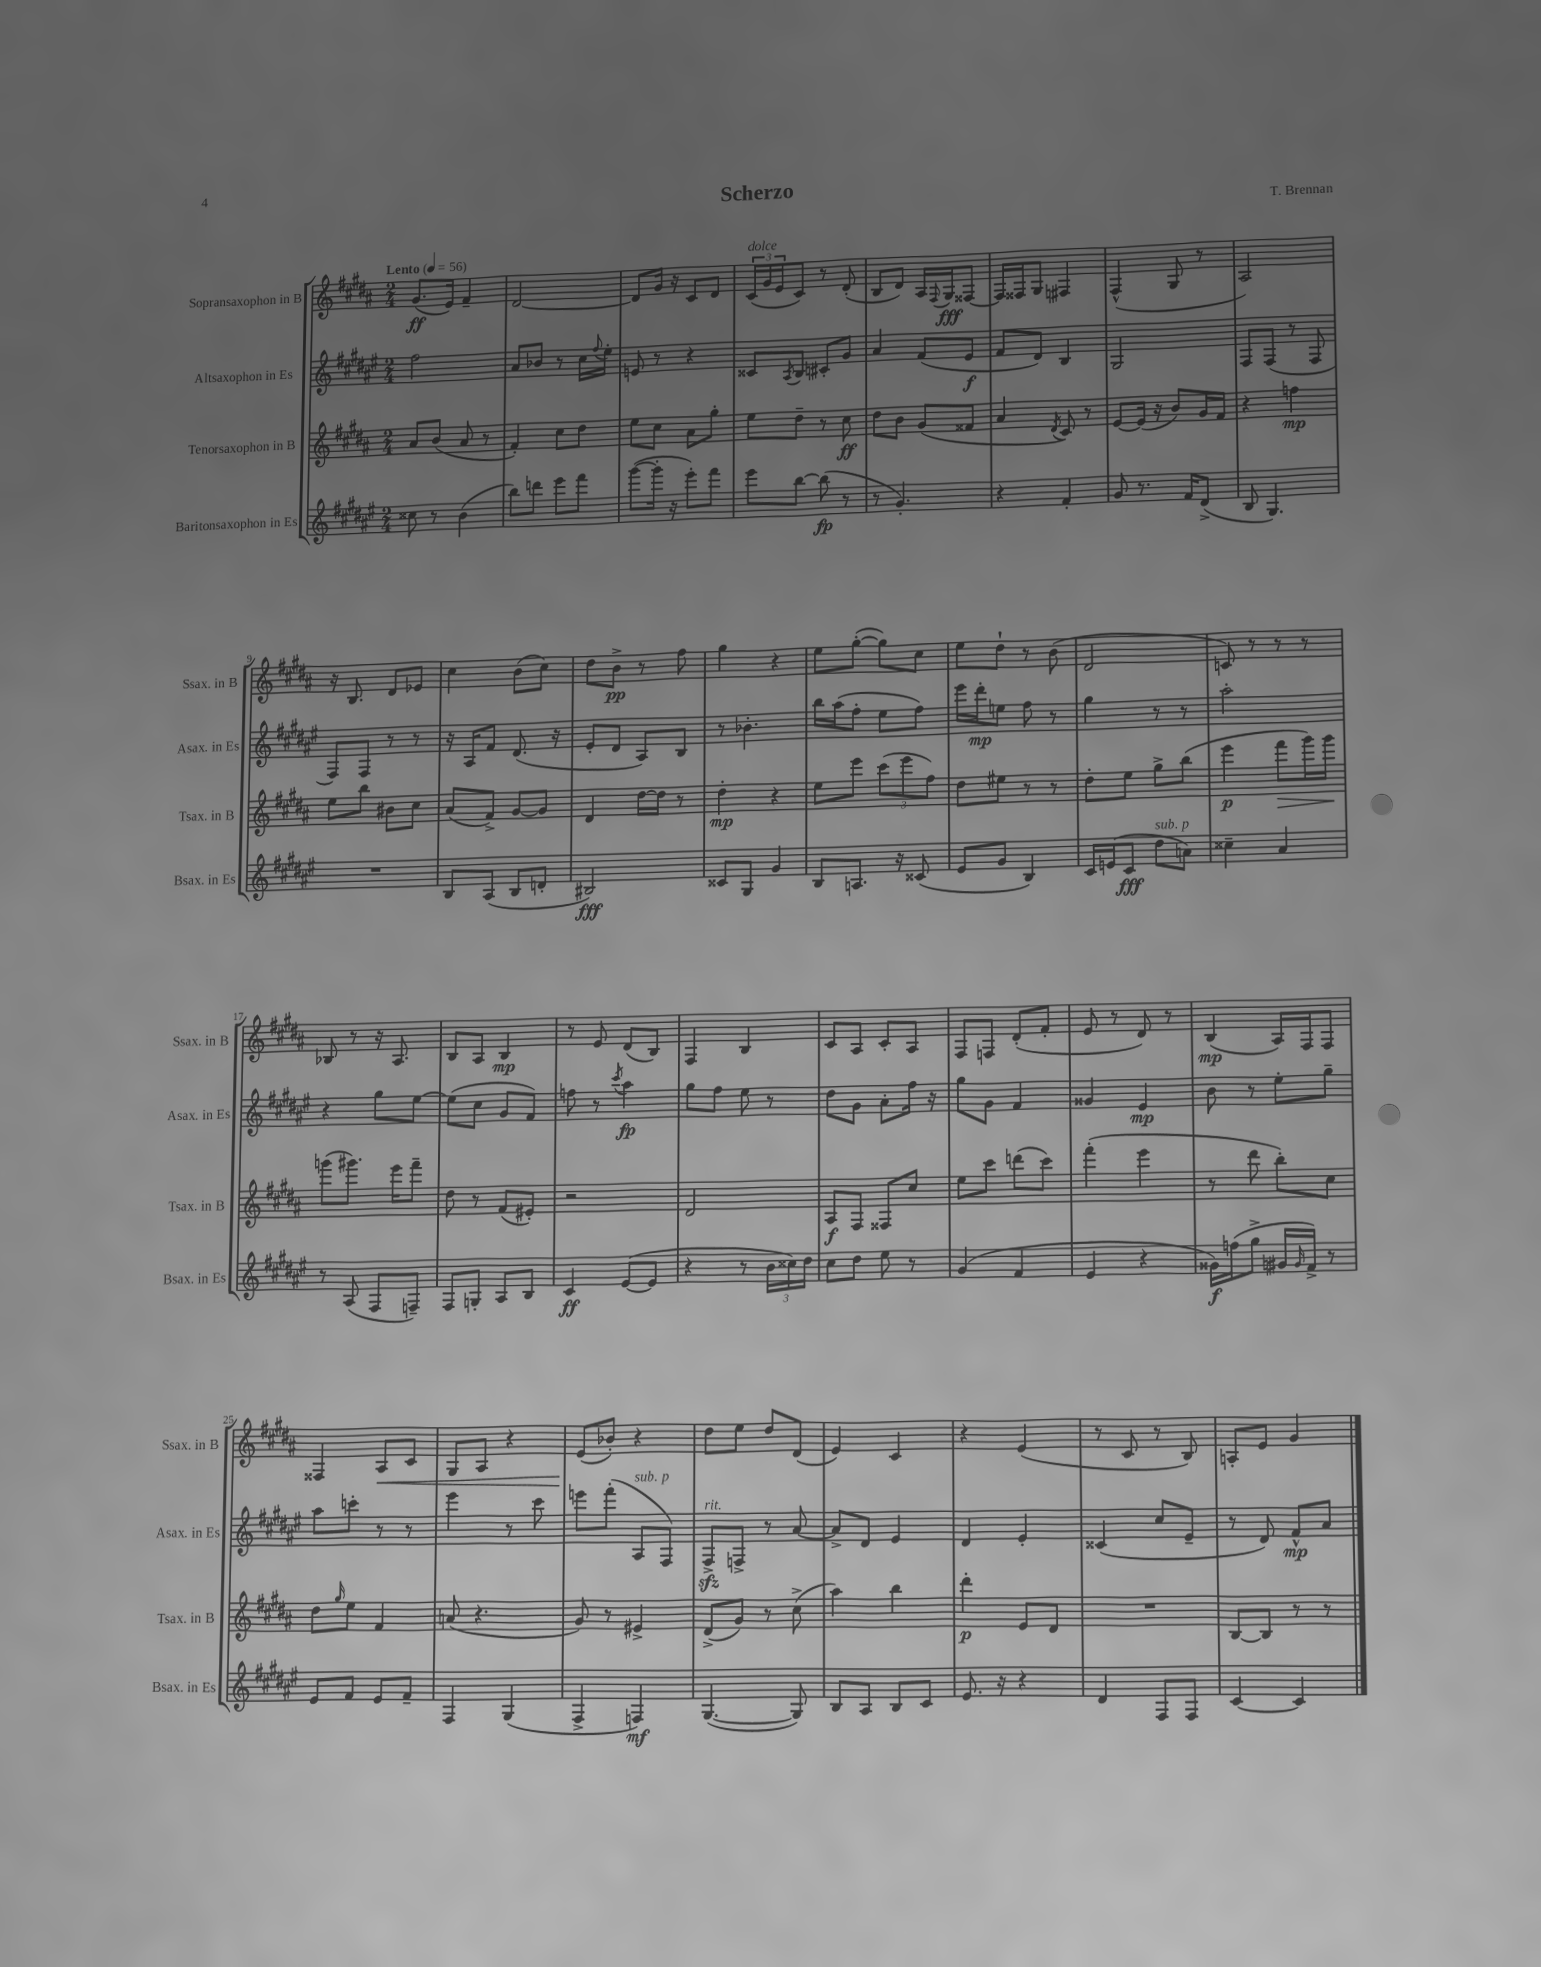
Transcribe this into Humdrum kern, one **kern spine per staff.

**kern	**kern	**kern	**kern
*staff4	*staff3	*staff2	*staff1
*clefG2	*clefG2	*clefG2	*clefG2
*k[f#c#g#d#a#e#]	*k[f#c#g#d#a#]	*k[f#c#g#d#a#e#]	*k[f#c#g#d#a#]
*M2/4	*M2/4	*M2/4	*M2/4
*MM56	*MM56	*MM56	*MM56
8cc##	8a#	2ff#	(8.g#
8r	(8b	.	.
.	.	.	16e)
(4b	8a#	.	4f#~
.	8r	.	.
=	=	=	=
8bb)	4f#')	8a#	[2d#
8ddd	.	8b-	.
8eee#	8cc#	8r	.
8fff#	8dd#	16cc#	.
.	.	8qqff#	.
.	.	16ee#'	.
=	=	=	=
([8ggg#	8ee	8e	8d#]
16ggg#']	8cc#	8r	16g#
16r	.	.	16r
8eee#')	8a#	4r	8c#
8fff#	8gg#'	.	8d#
=	=	=	=
8eee#	8ee	8c##	(24c#
.	.	.	24g#
.	.	.	24e
.	.	8qA#	.
[8bb	8dd#~	8B	8c#)
(8bb]	8r	8c#'	8r
8r	8cc#	8g#	(8d#'
=	=	=	=
8r	8dd#	4a#	8B
4.g#')	8b	.	8d#)
.	(8g#	(8f#	16A#
.	.	.	8qqF#
.	.	.	16G#
.	8f##	8e#	[8F##
=	=	=	=
4r	4a#	8f#	16F##]
.	.	.	16F##
.	.	8d#)	8G#
.	8qd#	.	.
4f#'	8c#)	4B	4F#
.	8r	.	.
=	=	=	=
8g#	[8e	2G#	(4F#^^
8.r	(16e]	.	.
.	16r	.	.
.	8b)	.	8G#
16f#	.	.	.
(8d#^	16g#	.	8r
.	16f#	.	.
=	=	=	=
8B	4r	8F#	2A#)
4.G#)	.	(8F#	.
.	4ff	8r	.
.	.	8F#	.
=	=	=	=
2r	8ee	8F#)	16r
.	.	.	8.B
.	8bb	8F#	.
.	8b#	8r	8d#
.	8cc#	8r	8e-
=	=	=	=
8B	(8a#	16r	4cc#
.	.	16A#	.
(8A#	8f#^)	8f#	.
8B	[8g#	(8.d#	(8b
8d'	8g#]	.	8cc#)
.	.	16r	.
=	=	=	=
2B#)	4d#	8e#'	8dd#
.	.	8d#	8b^
.	[16dd#	8A#)	8r
.	16dd#]	.	.
.	8r	8B	8ff#
=	=	=	=
8c##	4dd#'	8r	4gg#
8G#	.	4.b-'	.
4g#	4r	.	4r
=	=	=	=
8B	8ee	16bb	8ee
.	.	(16aa#	.
8.A	8eee	8ff#'	([8gg#'
.	(12ccc#	8ee#	8gg#])
16r	.	.	.
.	12eee	.	.
(8c##	.	8ff#)	8cc#
.	12ff#)	.	.
=	=	=	=
8e#	8dd#	16eee#	8ee
.	.	16ddd#'	.
8g#	8ee#	8ee	8dd#`
4B)	8r	8ff#	8r
.	8r	8r	(8b
=	=	=	=
16c#	8dd#'	4gg#	2d#
(16e	.	.	.
8c#	8ee	.	.
8dd#	8gg#^	8r	.
8a)	(8bb	8r	.
=	=	=	=
4cc##~	4eee	2aa#'	8c)
.	.	.	8r
4a#	8fff#	.	8r
.	16ggg#)	.	8r
.	16ggg#	.	.
=	=	=	=
8r	(8ggg	4r	8B-
(8A#	8.ggg#)	.	8r
8F#	.	8gg#	16r
.	16eee	.	8.A#
8F~)	8fff#~	[8ee#	.
=	=	=	=
8F#	8dd#	(8ee#]	8B
8G'	8r	8cc#	8A#
8A#	(8f#	8g#	4B
8B	8e#')	8f#)	.
=	=	=	=
4c#	2r	8ff	8r
.	.	8r	8e
.	.	8qccc#	.
([8e#	.	4aa#	(8d#
8e#]	.	.	8B)
=	=	=	=
4r	2d#	8gg#	4F#
.	.	8ff#	.
8r	.	8ee#	4B
24b	.	8r	.
24cc##)	.	.	.
24dd#	.	.	.
=	=	=	=
8cc#	8A#	8dd#	8c#
8dd#	8F#	8g#	8A#
8ee#	8F##	8a#'	8c#'
8r	8cc#	16ff#	8A#
.	.	16r	.
=	=	=	=
(4g#	8ee	8gg#	8F#
.	8ccc#	8g#	8F
4f#	(8ddd	4f#	(8d#'
.	8ccc#)	.	8f#'
=	=	=	=
4e#	(4fff#'	4g##	8e
.	.	.	8r
4r	4eee	4e#	8d#)
.	.	.	8r
=	=	=	=
16g##)	8r	8b	(4B
(16ff	.	.	.
8gg#^	8ddd#	8r	.
16g#	8bb')	8ee#'	16A#)
16qqg#	.	.	.
16f#^)	.	.	16F#
8r	8cc#	8gg#~	8F#
=	=	=	=
8e#	8dd#	8aa#	4F##
.	16qqgg#	.	.
8f#	8ee	8ccc'	.
8e#	4f#	8r	8A#
8f#~	.	8r	8c#
=	=	=	=
4F#	(8a	4eee#	8G#
.	4.r	.	8A#
(4G#	.	8r	4r
.	.	8ccc#	.
=	=	=	=
4F#^	8g#)	8eee	(8e
.	8r	(8fff#'	8b-')
4F)	4e#^	8A#	4r
.	.	8F#)	.
=	=	=	=
([4.G#	(8d#^	8F#^	8dd#
.	8g#)	8F^	8ee
.	8r	8r	8dd#
8G#])	(8cc#^	[8a#	(8d#
=	=	=	=
8B	4aa#)	8a#^]	4e)
8A#	.	8d#	.
8B	4bb	4e#	4c#
8c#	.	.	.
=	=	=	=
8.e#	4ddd#'	4d#	4r
16r	.	.	.
4r	8e	4e#'	(4e
.	8d#	.	.
=	=	=	=
4d#	2r	(4c##	8r
.	.	.	8c#
8F#	.	8cc#	8r
8F#	.	8e#~	8B)
=	=	=	=
[4c#	[8B	8r	8A'
.	8B]	8d#)	8e
4c#]	8r	8f#^^	4g#
.	8r	8a#	.
==	==	==	==
*-	*-	*-	*-
